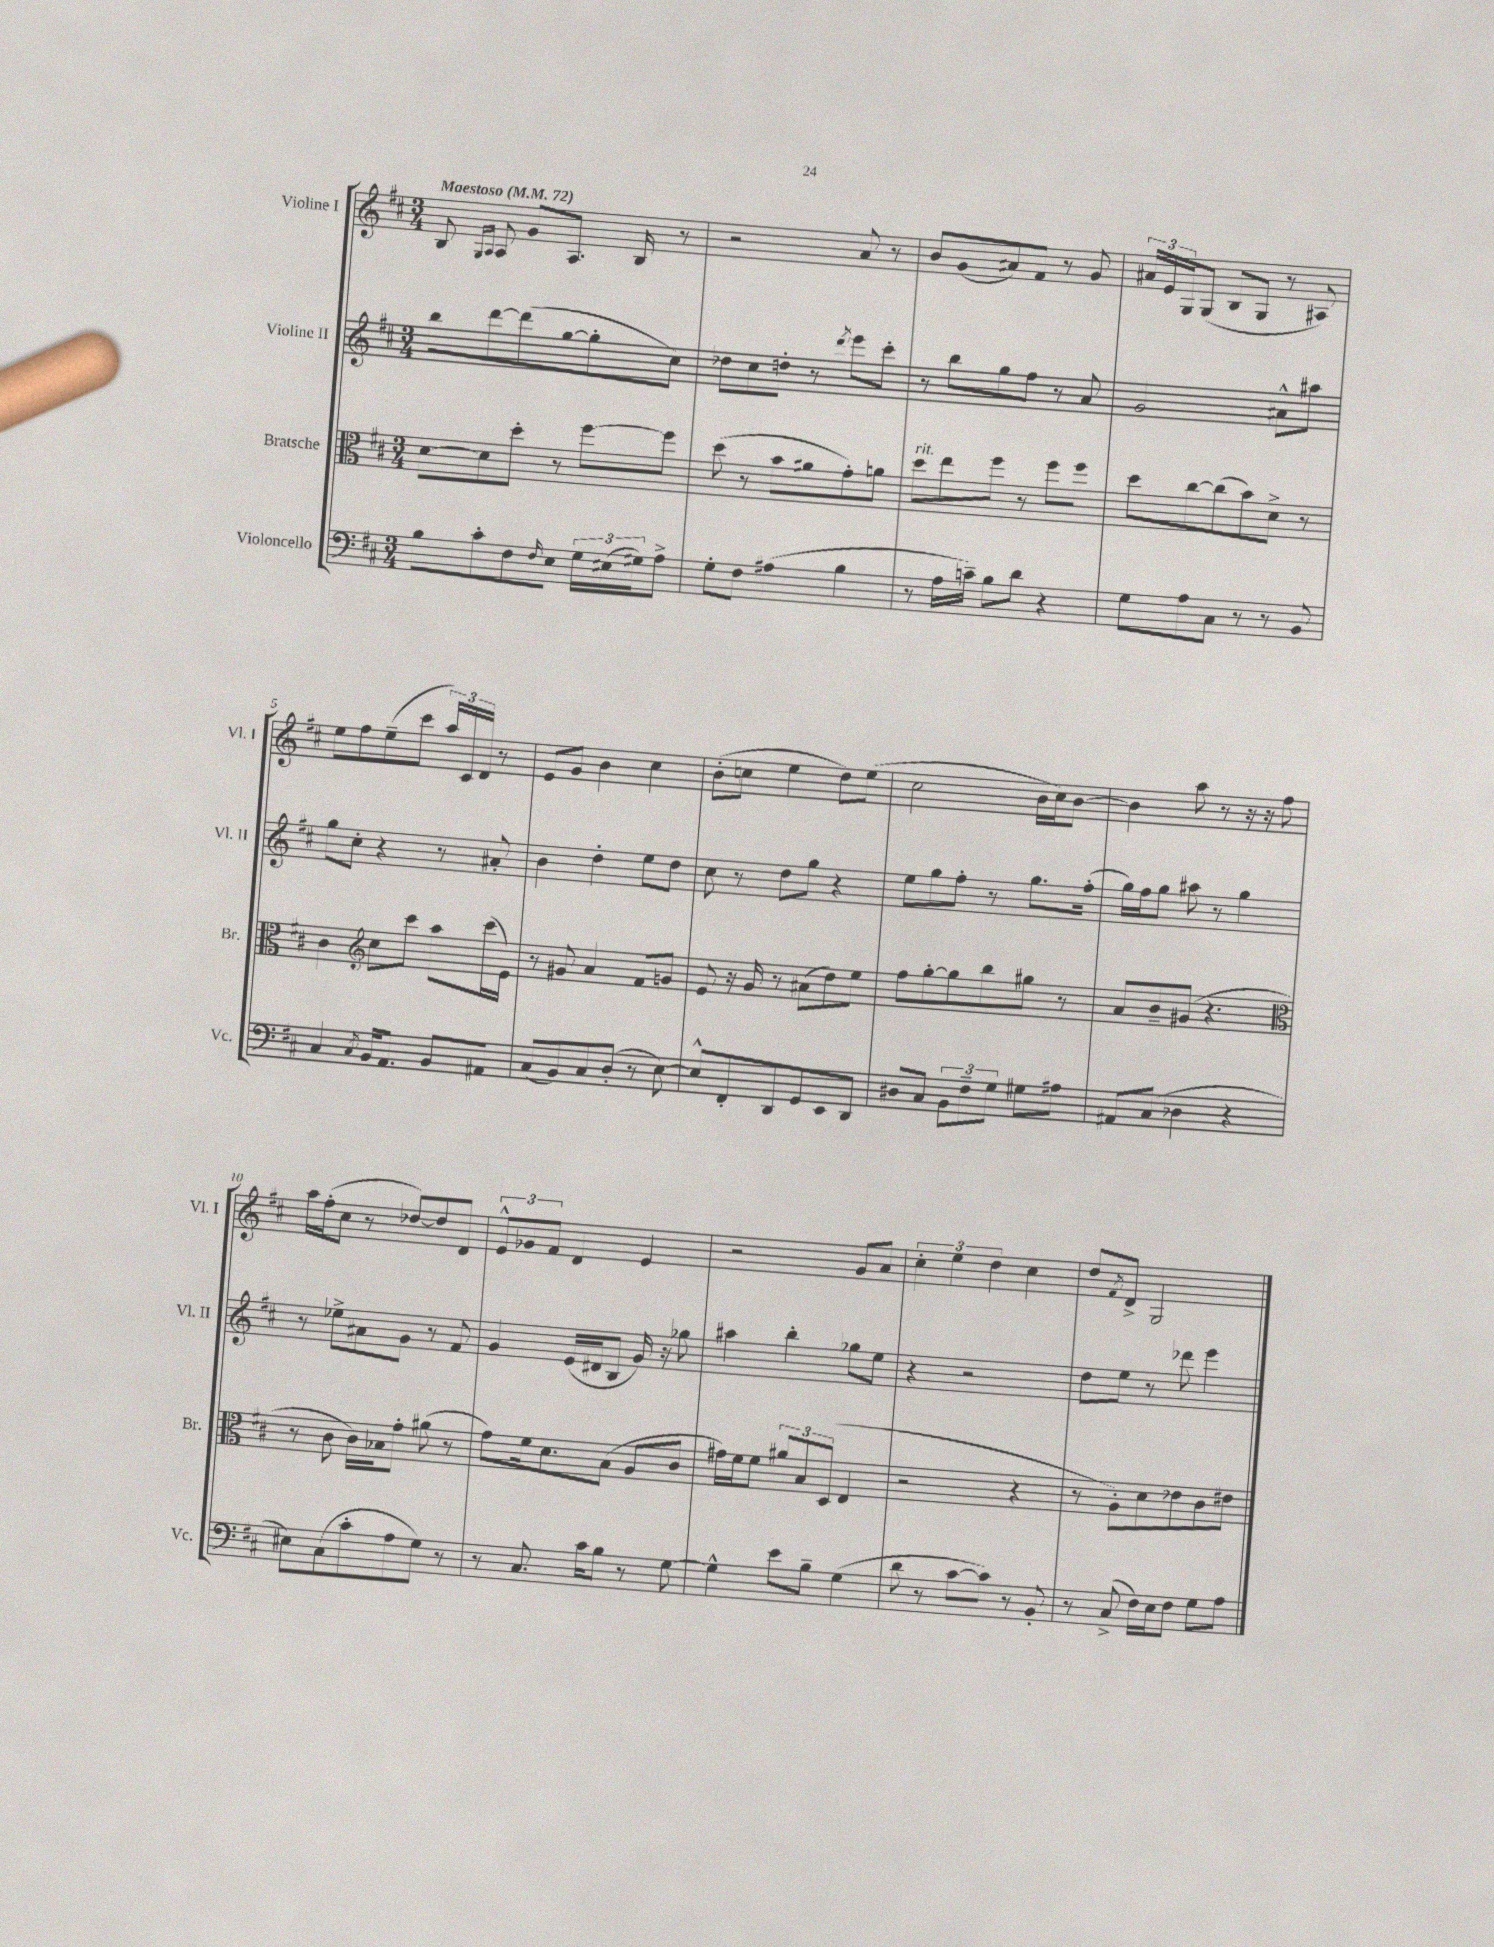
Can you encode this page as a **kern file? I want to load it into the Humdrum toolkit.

**kern	**kern	**kern	**kern
*staff4	*staff3	*staff2	*staff1
*clefF4	*clefC3	*clefG2	*clefG2
*k[f#c#]	*k[f#c#]	*k[f#c#]	*k[f#c#]
*M3/4	*M3/4	*M3/4	*M3/4
*MM72	*MM72	*MM72	*MM72
8B\L	[8d\L	8bb\L	8B/
.	.	.	16qqG/LL
.	.	.	16qqA/JJ
8c#'\	8d\]	[8ddd\	8A/
8F#\	8dd'\J	(8ddd\]	8g/L
16qqF#/	.	.	.
8E\J	8r	[8gg\	8.A/J
24G\LL	[8ff#\L	8gg'\]	.
(24E#\	.	.	.
.	.	.	16B/
24G#\J)	.	.	.
8A^\J	8ff#\]J	8cc#\J)	8r
=	=	=	=
8G'\L	(8dd\	8dd-\L	2r
8F#\J	8r	8cc#\	.
(4A#\	8b\L	8dd'\J	.
.	8a#\	8r	.
.	.	8qddd/	.
4B\	8g'\)	8eee\L	8a/
.	8a\J	8ccc#'\J	8r
=	=	=	=
8r	8dd\L	8r	8b/L
16A\LL	8ee\	8bb\L	(8g/
16c~\JJ)	.	.	.
8B\L	8ff#\J	8gg\	8a#/)
8d\J	8r	8ff#\J	8f#/J
4r	8ff#\L	8r	8r
.	8ff#\J	8a/	8g/
=	=	=	=
8G\L	8dd\L	2g/	24a#/LL
.	.	.	24e/
.	.	.	24G/J
8A\	[8cc#\	.	(8G/J
8C#\J	(8cc#\]	.	8B/L
8r	8b\)	.	8G/J
8r	8d^\J	8a#^^\L	8r
8BB/	8r	8aa#\J	8A#/)
=	=	=	=
4C#/	4c#\	8gg\L	8ee\L
.	.	8cc#'\J	8ff#\
*	*clefG2	*	*
8qC#/	.	.	.
16BB/LK	8cc#\L	4r	(8ee~\
8.AA/J	.	.	.
.	8ccc#\J	.	8ccc#\J
8BB/L	8aa\L	8r	24aa/LL)
.	.	.	24c#/
.	.	.	24d/JJ
8AA#/J	(16ccc#\L	8a#'/	8r
.	16e\JJ)	.	.
=	=	=	=
(8C#/L	8r	4b\	8e/L
8BB/)	8g#/	.	8g/J
8C#/	4a/	4dd'\	4b\
(8D'/J	.	.	.
8r	8f#/L	8ee\L	4cc#\
[8E\)	8g/J	8dd\J	.
=	=	=	=
8E^^/]L	8e/	8cc#\	(8b'\L
8FF#'/	16r	8r	8cc\J
.	16g/	.	.
8DD/	8r	8dd\L	4ee\
8GG/	(8a#\L	8gg\J	.
8EE/	8dd\)	4r	8dd\L)
8DD/J	8ee\J	.	(8ee\J
=	=	=	=
8D#/L	8ff#\L	8ee\L	2cc#\
8C#/J	[8gg'\	8gg\	.
12BB\L	8gg\]	8ff#'\J	.
12F#~\	.	.	.
.	8bb\	8r	.
12G\J	.	.	.
8G#\L	8gg#\J	8.gg\L	16b\LL
.	.	.	16cc#\J)
8A#\J	8r	.	[8b\J
.	.	(16ff#'\Jk	.
=	=	=	=
8AA#/L	8a/L	16gg\LL)	4b\]
.	.	16ff#\J	.
(8C#/J	8b~/	8gg\J	.
4D-\	(8g#/J	8aa#\	8aa\
.	4.r	8r	8r
4r	.	4gg\	16r
.	.	.	16r
.	.	.	8ff#\
=	=	=	=
*	*clefC3	*	*
8E#\L)	8r	8r	16aa\LL
.	.	.	(16ff#'\J
(8C#\	8c#\	8ee-^\L	8cc#\J
8c#'\	16c#\LL)	8a#\	8r
.	16B-\J	.	.
8A\	8g'\J	8g\J	[8dd-/L)
8G\J)	(8a#\	8r	8dd-/]
8r	8r	8f#/	8d/J
=	=	=	=
8r	8g\L)	4g/	12e^^/L
.	.	.	12g-/
8.C#/	16f#\k	.	.
.	.	.	12f#/J
.	8.d\	.	.
.	.	(16e/LL	4d/
16c#\LK	.	16d#/J	.
8B\J	(8B\J	8B/J	.
8r	8A/L	16g/)	4e/
.	.	16r	.
[8G\	8c#/J	8gg-\	.
=	=	=	=
4G^^\]	16g#\LL)	4aa#\	2r
.	16f#\J	.	.
.	8f#\J	.	.
8e\L	12a#/L	4bb'\	.
.	12B/	.	.
8B~\J	.	.	.
.	(12D/J	.	.
(4G\	4E/	8gg-\L	8g/L
.	.	8ee\J	8a/J
=	=	=	=
8d\	2r	4r	6cc#'\
8r	.	.	.
.	.	.	6ee\
[8c#\L	.	2r	.
.	.	.	6dd\
8c#\]J)	.	.	.
8r	4r	.	4cc#\
8BB'/	.	.	.
=	=	=	=
8r	8r	8dd\L	8dd/L
.	.	.	8qf#/
(8C#^/	8A'\L)	8ee\J	8d^/J
16F#\LL)	8d\	8r	2G/
16E\J	.	.	.
8F#\J	8e-\	8ddd-\	.
8G\L	8c#\	4eee\	.
8A\J	8e#\J	.	.
==	==	==	==
*-	*-	*-	*-
